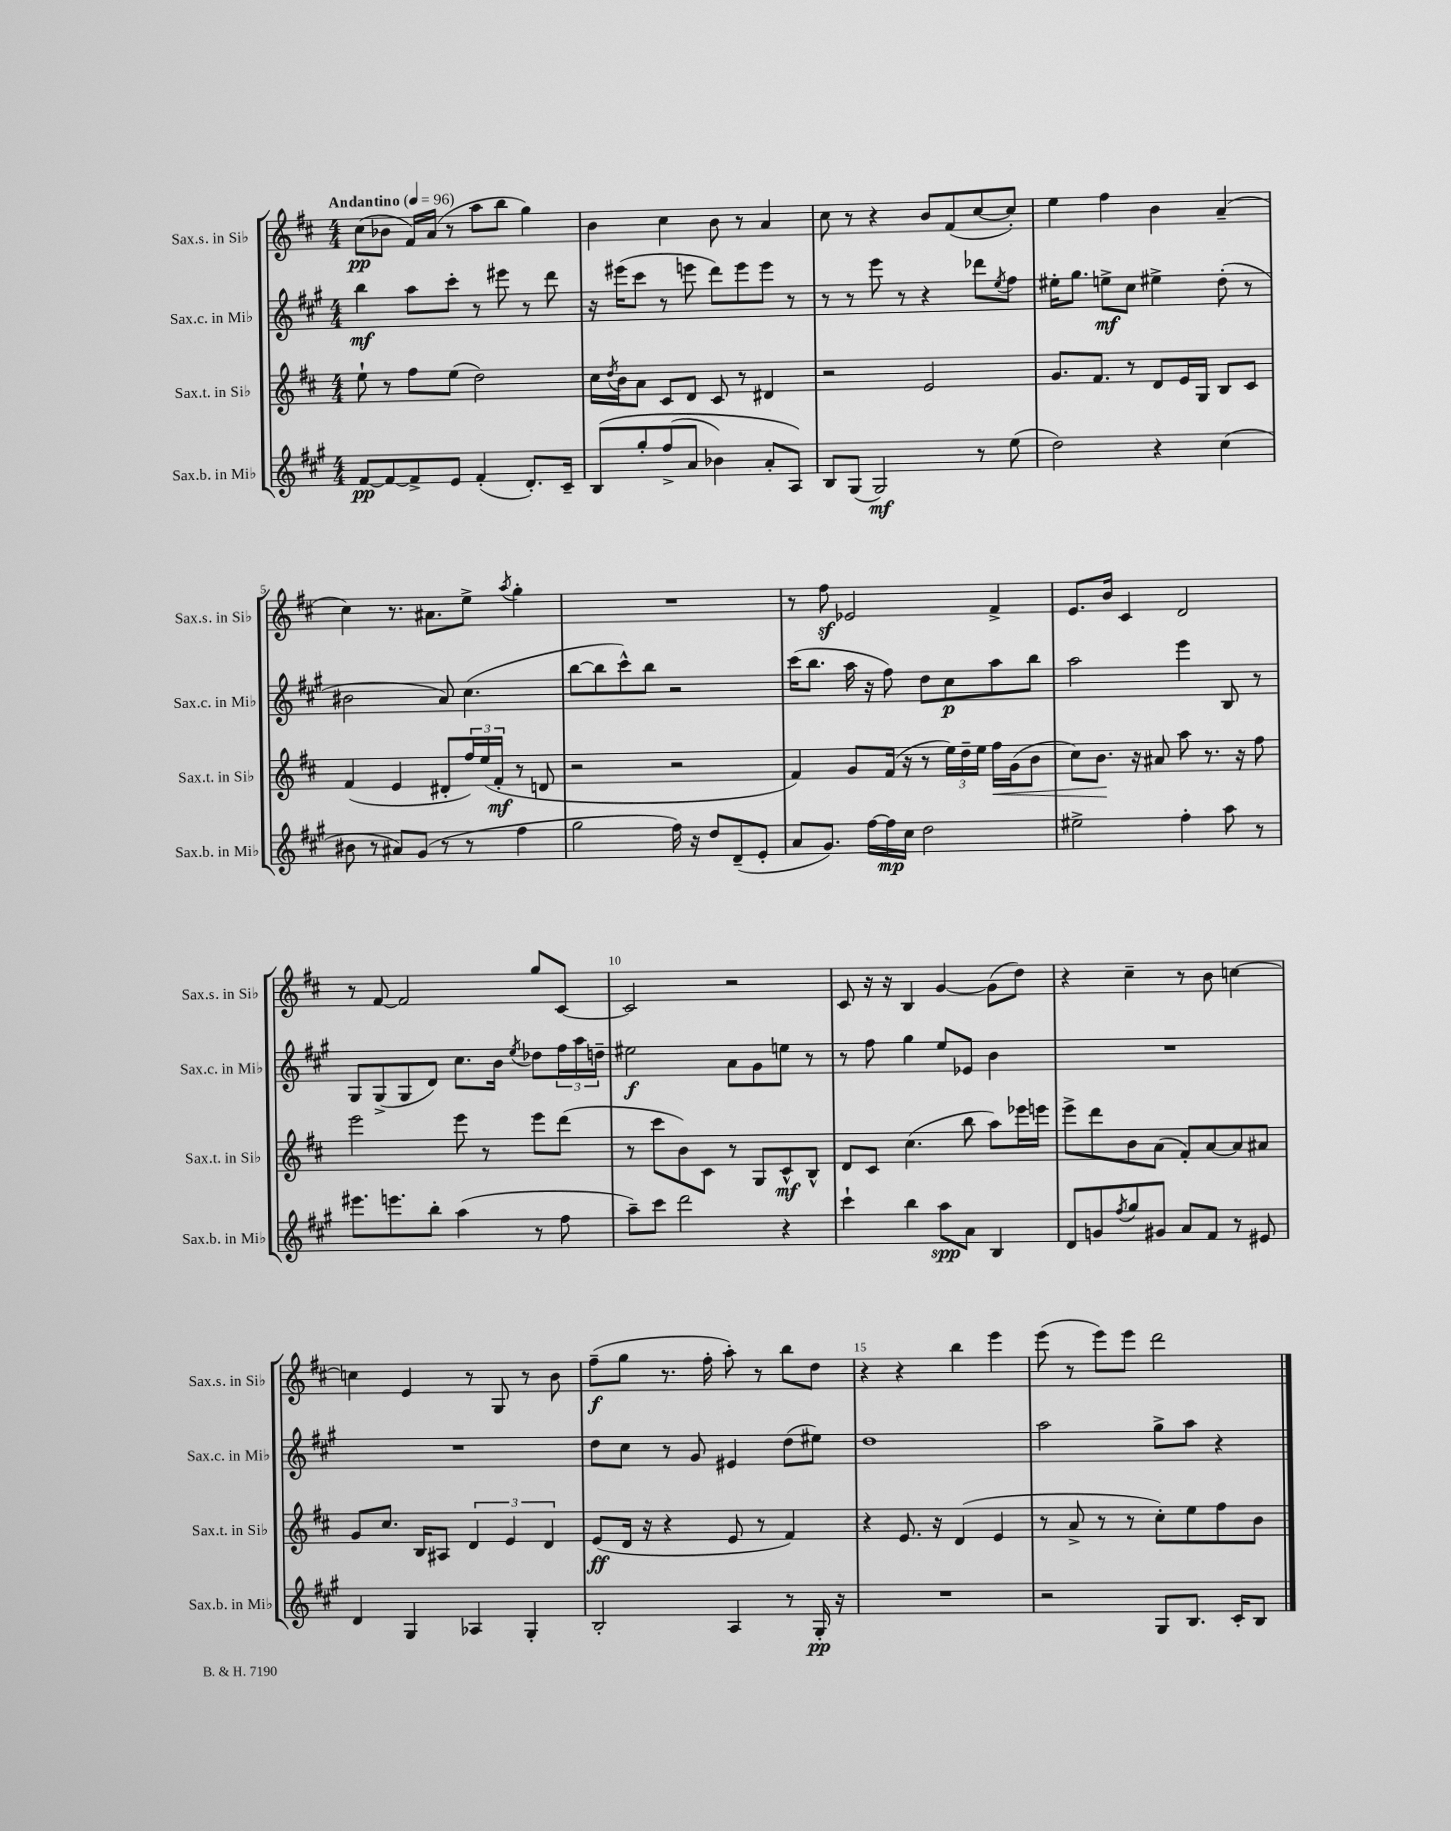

**kern	**kern	**kern	**kern
*staff4	*staff3	*staff2	*staff1
*clefG2	*clefG2	*clefG2	*clefG2
*k[f#c#g#]	*k[f#c#]	*k[f#c#g#]	*k[f#c#]
*M4/4	*M4/4	*M4/4	*M4/4
*MM96	*MM96	*MM96	*MM96
[8f#	8ee`	4bb	(8cc#
8f#_	8r	.	8b-
8f#^]	8ff#	8aa	16f#)
.	.	.	(16a
8e	(8ee	8ccc#'	8r
(4f#'	2dd)	8r	8aa
.	.	8eee#	8bb
8.d')	.	8r	4gg)
.	.	8ddd	.
16c#~	.	.	.
=	=	=	=
&(8B	16cc#	16r	4b
.	8qdd	.	.
.	16b	(16eee#	.
8gg#'	8a	8ccc#	.
(8ff#^	8c#	8r	4cc#
8a	8d	8eee	.
4b-)	8c#	8ddd)	8b
.	8r	8eee	8r
8a'	4d#	8eee	4a
8A&)	.	8r	.
=	=	=	=
8B	2r	8r	8cc#
(8G#	.	8r	8r
2G#)	.	8eee	4r
.	.	8r	.
.	2e	4r	8b
.	.	.	(8f#
8r	.	8ddd-	[8cc#
.	.	8qee	.
(8ee	.	8ff#	8cc#'])
=	=	=	=
2dd)	8.g	16ee#'	4ee
.	.	8.gg#	.
.	8.f#	.	.
.	.	8ee^	4ff#
.	8r	8cc#	.
4r	8d	4ee#^	4b
.	16e	.	.
.	16G	.	.
(4cc#	8B	(8dd'	(4a~
.	8c#	8r	.
=	=	=	=
8b#	(4f#	2b#	4cc#)
8r	.	.	.
8a#)	4e	.	8.r
(8g#	.	.	.
.	.	.	8.a#
8r	8d#'	8a)	.
8r	24ff#)	(4.cc#	8ee^
.	(24ee	.	.
.	24f#'	.	.
.	.	.	8qaa
4ff#	8r	.	4gg'
.	8d	.	.
=	=	=	=
2gg#	2r	[8bb	1r
.	.	8bb]	.
.	.	8ccc#^^)	.
.	.	8bb	.
16ff#)	2r	2r	.
16r	.	.	.
8dd	.	.	.
(8d~	.	.	.
8e'	.	.	.
=	=	=	=
8a	4f#)	(16ccc#	8r
.	.	8.bb	.
8.g#)	.	.	8ff#
.	8g	16aa	2e-
[16ff#	.	16r	.
16ff#]	(16f#	8ff#)	.
16cc#	16r	.	.
2dd	8r	8dd	.
.	24ee)	8cc#	.
.	24dd~	.	.
.	24ee	.	.
.	16ff#	8aa	4f#^
.	(16g	.	.
.	8b	8bb	.
=	=	=	=
2ee#^	8cc#)	2aa	8.e
.	8.b	.	.
.	.	.	16b
.	.	.	4c#
.	16r	.	.
.	8a#	.	.
4ff#'	8aa	4eee	2d
.	8.r	.	.
8aa	.	8B	.
.	16r	.	.
8r	8ff#	8r	.
=	=	=	=
8.eee#	2eee	8G#	8r
.	.	(8G#^	[8f#
8.eee	.	.	.
.	.	8G#	2f#]
8bb'	.	8d)	.
(4aa	8eee	8.cc#	.
.	8r	.	.
.	.	16b	.
.	.	8qee	.
8r	8eee	8dd-	8gg
8ff#	(8ddd	24ff#	[8c#
.	.	24aa	.
.	.	24dd~	.
=	=	=	=
8aa~)	8r	2ee#	2c#]
8ccc#	8ccc#	.	.
2ddd	8b)	.	.
.	8c#	.	.
.	8r	8a	2r
.	8G	8g#	.
4r	8c#^^	8ee	.
.	8B^^	8r	.
=	=	=	=
4ccc#`	8d	8r	8c#
.	8c#	8ff#	16r
.	.	.	16r
4bb	(4.cc#	4gg#	4B
8aa	.	8ee	[4g
8a	8bb	8e-	.
4B	8aa)	4b	(8g]
.	16eee-	.	8dd)
.	16eee	.	.
=	=	=	=
8d	8eee^	1r	4r
8g	8ddd	.	.
8qff#	.	.	.
8gg#	8b	.	4cc#~
8g#	(8a	.	.
8a	8f#')	.	8r
8f#	[8a	.	8b
8r	8a]	.	[4cc
8e#	8a#	.	.
=	=	=	=
4d	8g	1r	4cc]
.	8.cc#	.	.
4G#	.	.	4e
.	16B	.	.
.	8A#	.	.
4A-	6d	.	8r
.	.	.	8G
.	6e	.	.
4G#'	.	.	8r
.	6d	.	.
.	.	.	8b
=	=	=	=
2B'	(8e	8dd	(8ff#~
.	16d	8cc#	8gg
.	16r	.	.
.	4r	8r	8.r
.	.	8g#	.
.	.	.	16ff#'
4A	8e	4e#	8aa')
.	8r	.	8r
8r	4f#)	(8dd	8bb
16G#'	.	8ee#)	8dd
16r	.	.	.
=	=	=	=
1r	4r	1dd	4r
.	8.e	.	4r
.	16r	.	.
.	(4d	.	4bb
.	4e	.	4eee
=	=	=	=
2r	8r	2aa	(8eee
.	8a^	.	8r
.	8r	.	8eee)
.	8r	.	8eee
8G#	8cc#')	8gg#^	2ddd
8.B	8ee	8aa	.
.	8ff#	4r	.
16c#'	.	.	.
8B	8b	.	.
==	==	==	==
*-	*-	*-	*-
